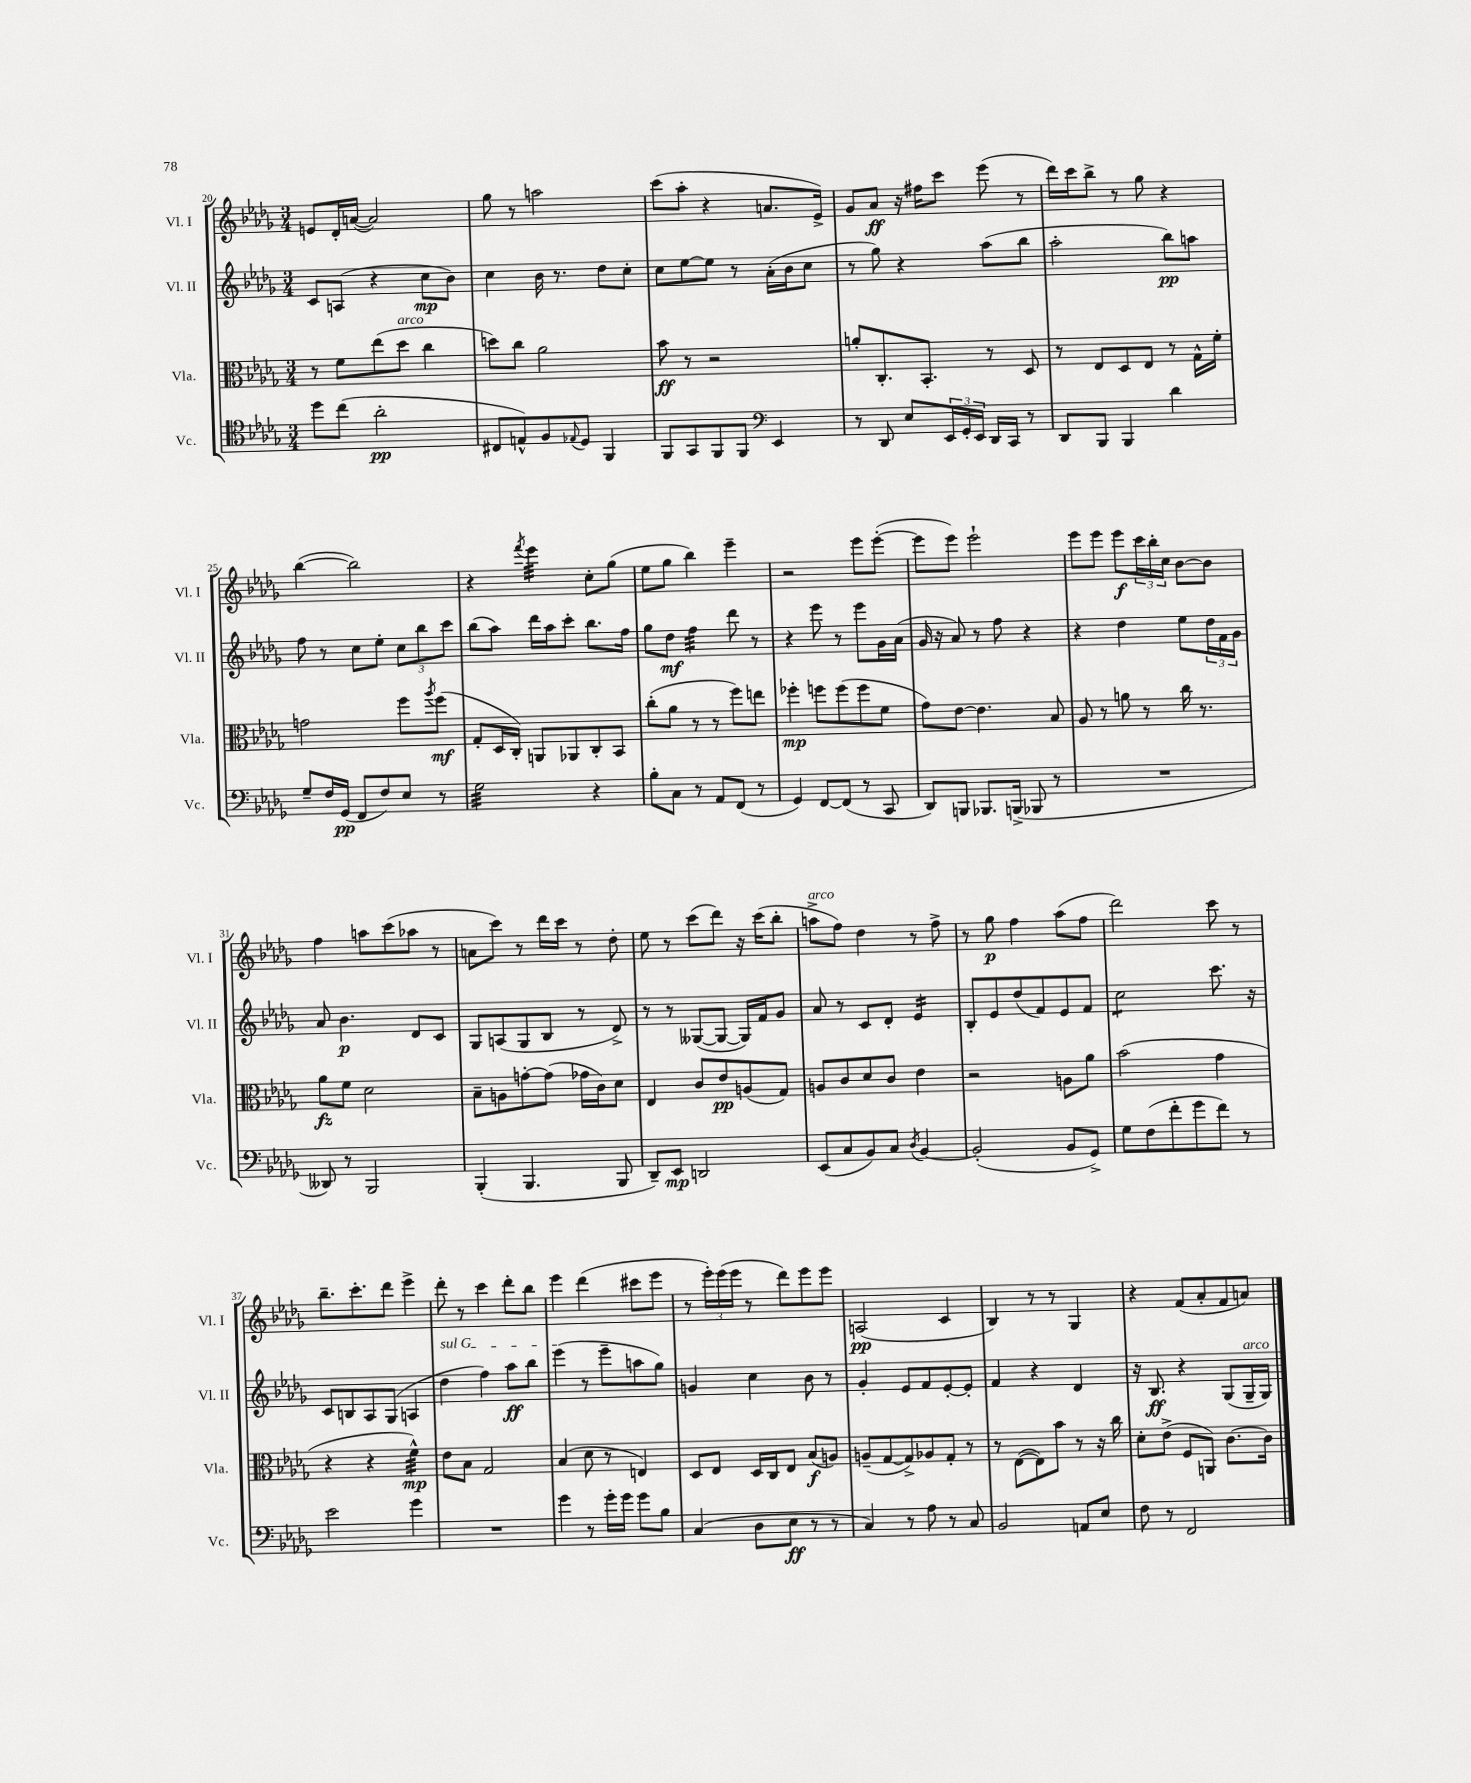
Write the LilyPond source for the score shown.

<<
\new StaffGroup <<
\new Staff = "s0" \with { instrumentName = "Vl. I" shortInstrumentName = "Vl. I" } {
    \clef treble \key des \major \numericTimeSignature \time 3/4
    e'8 des'16-. a'16~( a'2) |
    ges''8 r8 a''2 |
    c'''8( aes''8-. r4 a'8. ees'16->) |
    ges'8 aes'8\ff r16 fis''16 c'''8 ees'''8( r8 |
    des'''16) c'''16 bes''8-> r8 ges''8 r4 |
    bes''4~( bes''2) |
    r4 \acciaccatura { f'''8 } ees'''4:32 c''8-. ges''8( |
    ees''8 ges''8 bes''4) ees'''4-- |
    r2 ees'''8 ees'''8~-.( |
    ees'''8 ees'''8) ees'''2-! |
    ees'''8 ees'''8 ees'''8\f \tuplet 3/2 { c'''16 bes''16-. c''16 } bes'8~ bes'8 |
    f''4 a''8 c'''8( aes''8 r8 |
    a'8 c'''8) r8 des'''16 c'''16 r8 des''8-. |
    ees''8 r8 c'''8( des'''8) r16 c'''16( bes''8-. |
    a''8->^\markup { \italic "arco" } f''8) des''4 r8 f''8-> |
    r8 ges''8\p f''4 aes''8( f''8 |
    des'''2) c'''8 r8 |
    bes''8.-- c'''8.-. des'''8 ees'''4-> |
    des'''8-. r8 c'''4 des'''8-. bes''8 |
    ees'''4 des'''4( cis'''8 ees'''8 |
    r8 \tuplet 3/2 { ees'''16-.) ees'''16( ees'''16 } r8 des'''8) ees'''8 ees'''8 |
    a2\pp( c'4 |
    bes4) r8 r8 ges4 |
    r4 f'8( aes'8-. f'8 a'8) \bar "|." |
}
\new Staff = "s1" \with { instrumentName = "Vl. II" shortInstrumentName = "Vl. II" } {
    \clef treble \key des \major \numericTimeSignature \time 3/4
    c'8 a8( r4 c''8\mp bes'8) |
    c''4 bes'16 r8. des''8 c''8-. |
    c''8 ees''8~ ees''8 r8 aes'16-.( bes'16 c''8 |
    r8 ges''8) r4 aes''8( bes''8 |
    aes''2-. bes''8\pp) a''8 |
    f''8 r8 c''8 ees''8-. \tuplet 3/2 { c''8 bes''8 c'''8 } |
    bes''8( aes''8) des'''16 aes''16 c'''8-. bes''8. f''16 |
    ges''8 des''8\mf f''4:32 des'''8 r8 |
    r4 ees'''8 r8 ees'''8 ges'16 aes'16( |
    ges'16 r16 aes'8) r8 f''8 r4 |
    r4 des''4 ees''8 \tuplet 3/2 { des''16 f'16 ges'16 } |
    aes'8 bes'4.\p des'8 c'8 |
    ges8 a8( ges8 bes8 r8 des'8->) |
    r8 r8 geses8~( geses8~ geses16) f'16 ges'8 |
    aes'8 r8 c'8 des'8-. ees'4:16 |
    bes8-. ees'8 des''8( f'8) ees'8 f'8 |
    c''2:8 c'''8. r16 |
    c'8 b8 aes8 ges8( a4 |
    \once \override TextSpanner.bound-details.left.text = \markup { \italic "sul G" } des''4\startTextSpan f''4) aes''8\ff bes''8 |
    ees'''4\stopTextSpan( r8 ees'''8-- a''8 ges''8) |
    g'4 c''4 bes'8 r8 |
    ges'4-. ees'8 f'8 ees'8~-. ees'8-. |
    f'4 r4 des'4 |
    r16 bes8.\ff r4 ges8( ges16--^\markup { \italic "arco" } ges16) \bar "|." |
}
\new Staff = "s2" \with { instrumentName = "Vla." shortInstrumentName = "Vla." } {
    \clef alto \key des \major \numericTimeSignature \time 3/4
    r8 f'8 ees''8( des''8^\markup { \italic "arco" } c''4 |
    d''8) c''8 aes'2 |
    bes'8\ff r8 r2 |
    a'8-. c8.-. bes,8.-. r8 des8 |
    r8 ees8 des8 ees8 r8 ges16-^ f'16-. |
    g'2 f''8 \acciaccatura { aes''8 } f''8\mf( |
    ges8-. des16 c16-.) a,8 aes,8 c8-. bes,8 |
    c''8-.( aes'8 r8 r8 f''8) e''8 |
    fes''4-.\mp f''8 f''8( f''8 f'8 |
    ges'8) ees'8~ ees'4. bes8 |
    aes8 r8 a'8 r8 c''16 r8. |
    aes'8\fz f'8 des'2 |
    bes8-- a8 g'8~-. g'8( ges'16 c'16) des'8 |
    ees4 c'8 ees'8\pp a8( ges8) |
    a8 c'8 des'8 c'8 ees'4 |
    r2 a8 aes'8 |
    bes'2( ges'4 |
    r4 r4 f'4:32-^\mp) |
    ees'8 bes8 ges2 |
    bes4( des'8 r8 e4) |
    des8 ees8 des16 c16 ees8 bes8\f( a8) |
    a8--( ges8~ ges8->) aes8 ges8-. r8 |
    r8 ees8~( ees8) bes'8 r8 r16 c''16 |
    des'8-. ees'8->( f8 a,8) c'8.~ c'16 \bar "|." |
}
\new Staff = "s3" \with { instrumentName = "Vc." shortInstrumentName = "Vc." } {
    \clef tenor \key des \major \numericTimeSignature \time 3/4
    des''8 c''8( aes'2-.\pp |
    cis8 e8-^) f8 \appoggiatura { ees8 } des8 f,4 |
    f,8 ges,8 f,8 f,8 \clef bass ees,4 |
    r8 des,8 ees8 \tuplet 3/2 { ees,16 ges,16-. ees,16 } des,16 c,16 r8 |
    des,8 bes,,8 bes,,4 des'4 |
    ges8-- f16 ges,16\pp( f,8 f8) ees8 r8 |
    ges2:32 r4 |
    bes8-. c8 r8 aes,8 f,8( r8 |
    ges,4) f,8~ f,8( r8 c,8 |
    des,8) b,,8 bes,,8. b,,16->( bes,,8 r8 |
    R2. |
    deses,8) r8 bes,,2 |
    bes,,4-.( bes,,4. bes,,8 |
    des,8--) ees,8\mp d,2 |
    ees,8( c8 bes,8) c8 \acciaccatura { des8 } bes,4~ |
    bes,2-.( bes,8 ges,8->) |
    ges8 f8( f'8-. ges'8 f'8) r8 |
    ees'2 ges'4 |
    R2. |
    ges'4 r8 ges'16-. ges'16 ges'8 bes8 |
    c4( des8 ees8\ff r8 r8 |
    c4) r8 aes8 r8 c8 |
    bes,2 a,8 ees8 |
    f8 r8 f,2 \bar "|." |
}
>>
>>
\layout { \context { \Score currentBarNumber = #20 } }
